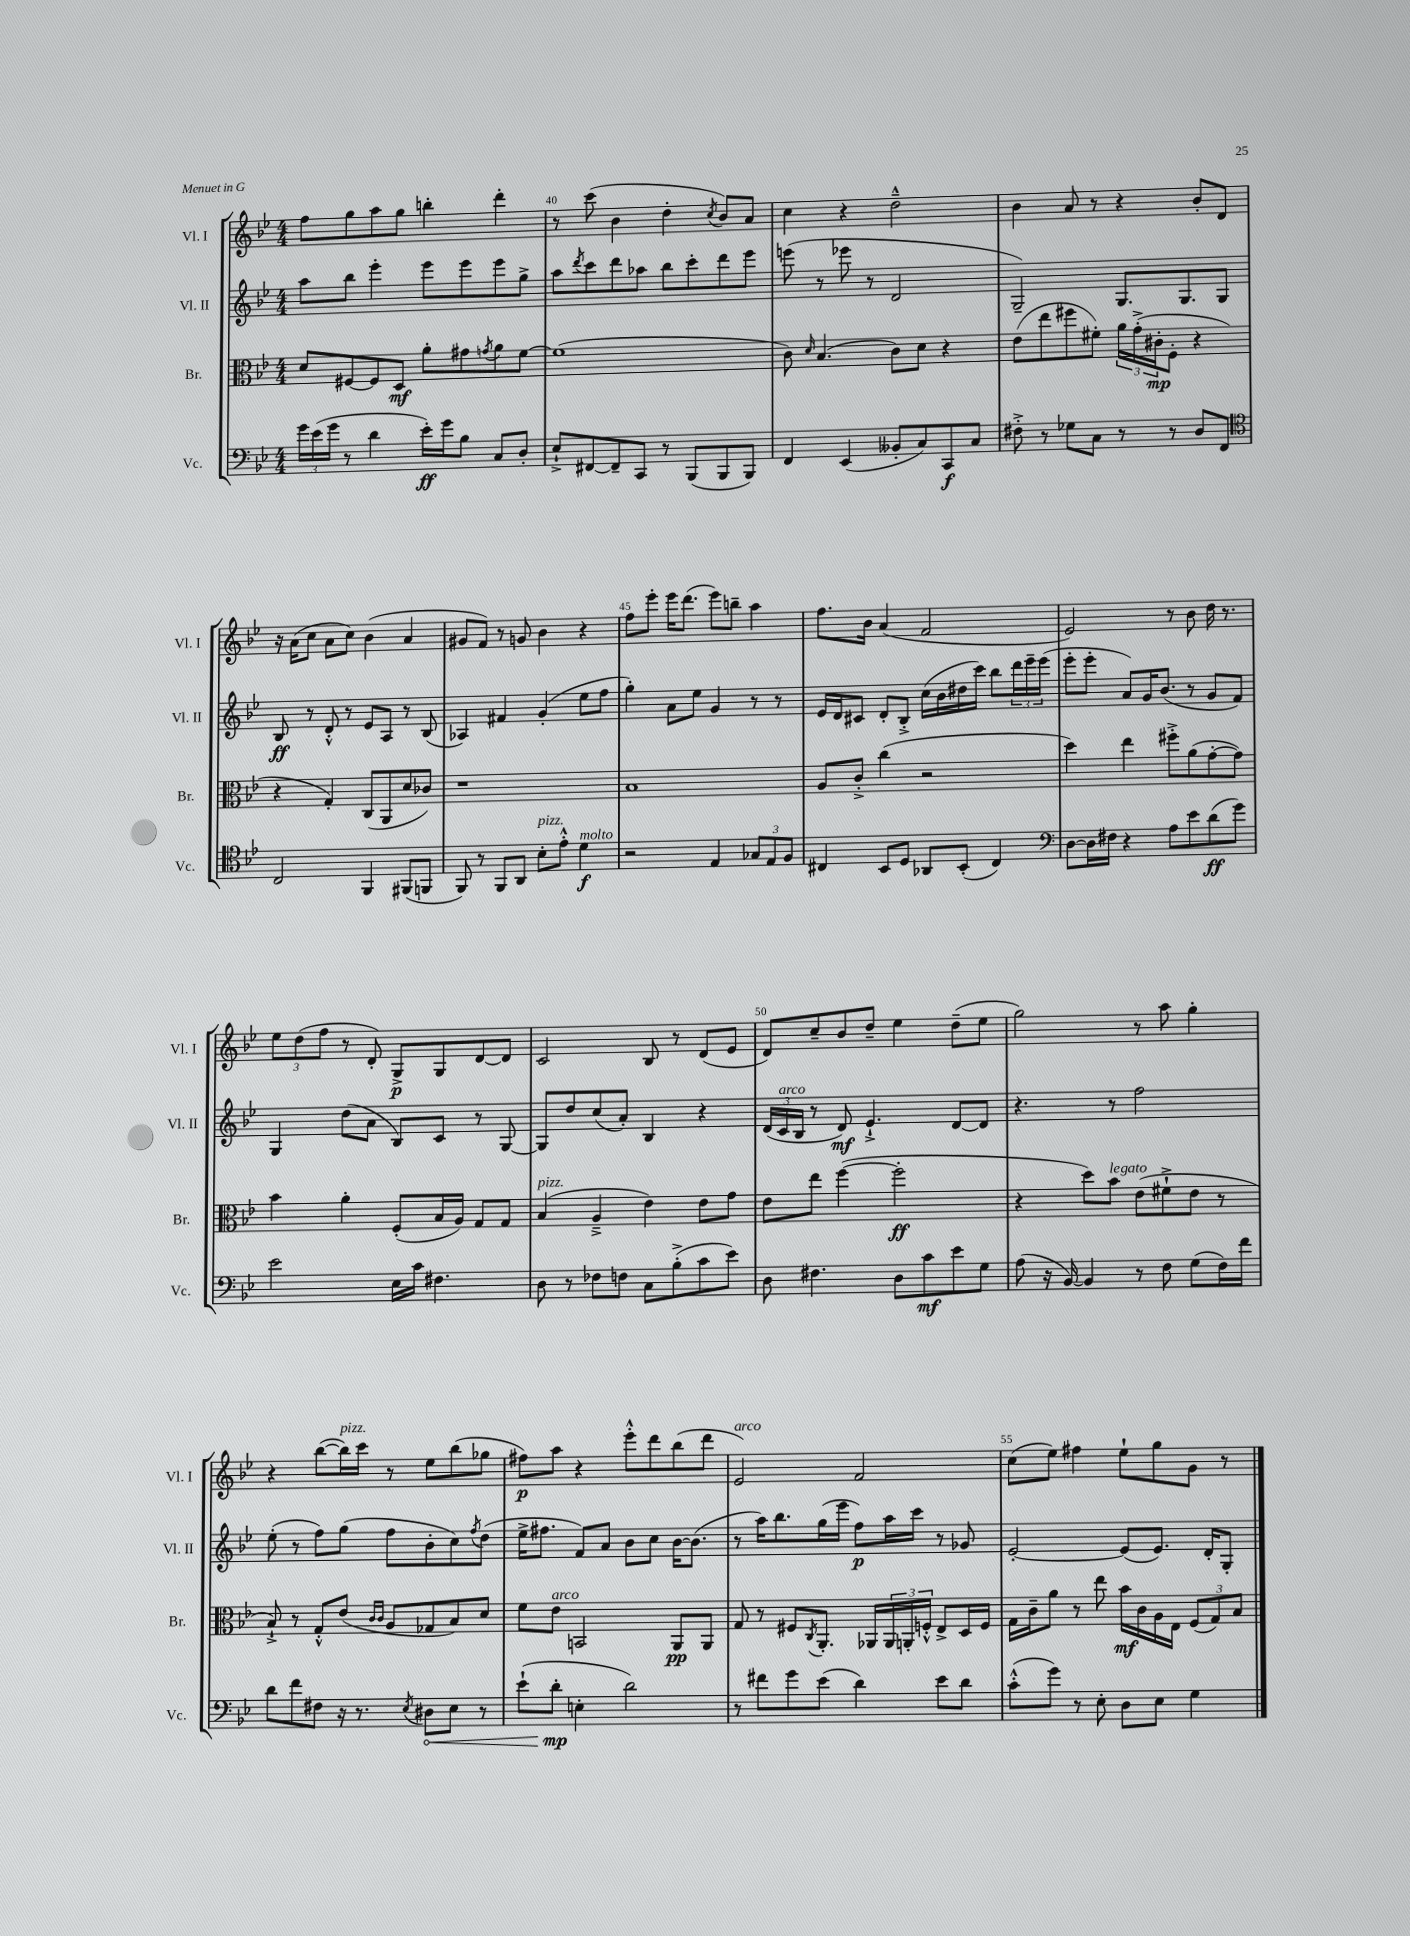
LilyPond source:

<<
\new StaffGroup <<
\new Staff = "s0" \with { instrumentName = "Vl. I" shortInstrumentName = "Vl. I" } {
    \clef treble \key bes \major \numericTimeSignature \time 4/4
    f''8 g''8 a''8 g''8 b''4-. d'''4-. |
    r8 c'''8( bes'4 d''4-. \acciaccatura { c''8 } bes'8) a'8 |
    c''4 r4 d''2---^ |
    bes'4 a'8 r8 r4 bes'8-. d'8 |
    r16 a'16( c''8 a'8 c''8) bes'4( a'4 |
    gis'8 f'8) r8 g'8 bes'4 r4 |
    f''8 ees'''8-. ees'''16 d'''8.( ees'''8) b''8-- a''4 |
    f''8. bes'16 a'4( f'2 |
    ees'2) r8 bes'8 d''16 r8. |
    \tuplet 3/2 { ees''8 d''8( f''8 } r8 d'8-.) g8->\p g8 d'8~ d'8 |
    c'2 bes8 r8 d'8( ees'8 |
    d'8) c''8-- bes'8 d''8-- ees''4 d''8--( ees''8 |
    g''2) r8 a''8 g''4-. |
    r4 bes''8~( bes''16^\markup { \italic "pizz." }) c'''16 r8 ees''8 bes''8( ges''8 |
    fis''8\p) a''8 r4 ees'''8-.-^ d'''8 bes''8( d'''8 |
    ees'2^\markup { \italic "arco" }) f'2 |
    c''8( ees''8) fis''4 ees''8-! g''8 g'8 r8 \bar "|." |
}
\new Staff = "s1" \with { instrumentName = "Vl. II" shortInstrumentName = "Vl. II" } {
    \clef treble \key bes \major \numericTimeSignature \time 4/4
    a''8 bes''8 ees'''4-. ees'''8 ees'''8 ees'''8 g''8-> |
    a''8 \acciaccatura { d'''8 } c'''8 d'''8 aes''8 bes''8 c'''8-. d'''8 ees'''8 |
    e'''8( r8 ees'''8 r8 d'2 |
    g2--) g8. g8. g8 |
    bes8\ff r8 d'8-.-^ r8 ees'8 a8 r8 bes8( |
    aes4) fis'4 g'4-.( ees''8 f''8 |
    g''4-.) a'8 ees''8 g'4 r8 r8 |
    ees'16 d'16 cis'8 d'8-. bes8-.-> c''16( bes'16 dis''16 c'''16) bes''8 \tuplet 3/2 { d'''16 ees'''16-- ees'''16( } |
    ees'''8-. ees'''8-. a'8) g'16 bes'8.( r8 g'8 f'8) |
    g4 d''8( a'8 bes8) c'8 r8 g8~ |
    g8 d''8 c''8( a'8-.) bes4 r4 |
    \tuplet 3/2 { d'16( c'16^\markup { \italic "arco" } bes16 } r8 d'8\mf) ees'4.-!-> d'8~ d'8 |
    r4. r8 f''2 |
    ees''8-.( r8 f''8) g''8( f''8 bes'8-. c''8) \acciaccatura { f''8 } d''8( |
    ees''16-> fis''8. f'8) a'8 bes'8 c''8 bes'16~ bes'8.( |
    r8 a''16) bes''8. g''16( ees'''16 f''8\p) a''16 c'''16 r8 ges'8 |
    ees'2~-. ees'8( ees'8.) d'16-. g8-. \bar "|." |
}
\new Staff = "s2" \with { instrumentName = "Br." shortInstrumentName = "Br." } {
    \clef alto \key bes \major \numericTimeSignature \time 4/4
    d'8 fis8~ fis8 d8\mf a'8-. gis'8 \acciaccatura { g'8 } a'8 f'8~ |
    f'1( |
    c'8) \grace { d'16 } bes4.( c'8) d'8 r4 |
    ees'8( ees''8 fis''8 fis'8-.) \tuplet 3/2 { a'16 g'16-.->( cis'16-.\mp } f8-. r4 |
    r4 g4-.) c8( a,8 d'8 ces'8) |
    r1 |
    bes1 |
    a8 c'8-.-> c''4( r2 |
    d''4) ees''4 fis''8-.-> a'8( g'8~-. g'8) |
    bes'4 a'4-. f8-.( bes16 a16) g8 g8 |
    bes4^\markup { \italic "pizz." }( a4---> ees'4) ees'8 g'8 |
    ees'8 ees''8 f''4~( f''2-.\ff |
    r4 d''8) bes'8^\markup { \italic "legato" } ees'8( fis'8-!-> ees'8 r8 |
    bes8-!->) r8 g8-.-^ ees'8( \grace { c'16 c'16 } a8 ges8 bes8) d'8 |
    f'8 ees'8^\markup { \italic "arco" } b,2 a,8\pp a,8 |
    g8 r8 fis8 \acciaccatura { c8 } a,8.-. aes,16 \tuplet 3/2 { aes,16 a,16-. f16-.-^ } ees8-> d16 f16 |
    g16 c'16-- a'8 r8 ees''8 bes'16\mf c'16 a16 ees16 \tuplet 3/2 { f8( g8) bes8 } \bar "|." |
}
\new Staff = "s3" \with { instrumentName = "Vc." shortInstrumentName = "Vc." } {
    \clef bass \key bes \major \numericTimeSignature \time 4/4
    \tuplet 3/2 { g'16 ees'16( g'16 } r8 d'4 ees'16-.\ff) g'16 bes8 c8 d8-. |
    ees8-!-> fis,8~ fis,8-- c,8 r8 bes,,8( bes,,8 bes,,8) |
    f,4 ees,4( beses,8-. c8) c,8\f c8 |
    fis8-.-> r8 ges8 c8 r8 r8 d8 f,8 |
    \clef tenor c2 f,4 fis,8( f,8 |
    f,8) r8 f,8 a,8 bes8-.^\markup { \italic "pizz." } ees'8-.-^ d'4\f^\markup { \italic "molto" } |
    r2 ees4 \tuplet 3/2 { ges8 ees8 f8 } |
    cis4 bes,8 d8 aes,8 bes,8-.( cis4) |
    \clef bass d8~ d16 fis16 r4 a8 ees'8 d'8\ff( g'8) |
    ees'2 ees16 c'16 fis4. |
    d8 r8 fes8 f8 c8 bes8-.->( c'8 ees'8) |
    d8 fis4. d8 c'8\mf ees'8 g8 |
    a8( r16 bes,16~) bes,4 r8 f8 g8( f16) f'16 |
    d'8 f'8 fis8 r16 r8. \acciaccatura { ees8 } \once \override Hairpin.circled-tip = ##t dis8\< ees8 r8 |
    ees'8-!( d'8-.\mp\! e4-. d'2) |
    r8 fis'8 g'8 ees'8( d'4) ees'8 d'8 |
    c'8-.-^( g'8) r8 ees8-. d8 ees8 g4 \bar "|." |
}
>>
>>
\layout { \context { \Score currentBarNumber = #39 \override BarNumber.break-visibility = ##(#f #t #t) barNumberVisibility = #(every-nth-bar-number-visible 5) } }
